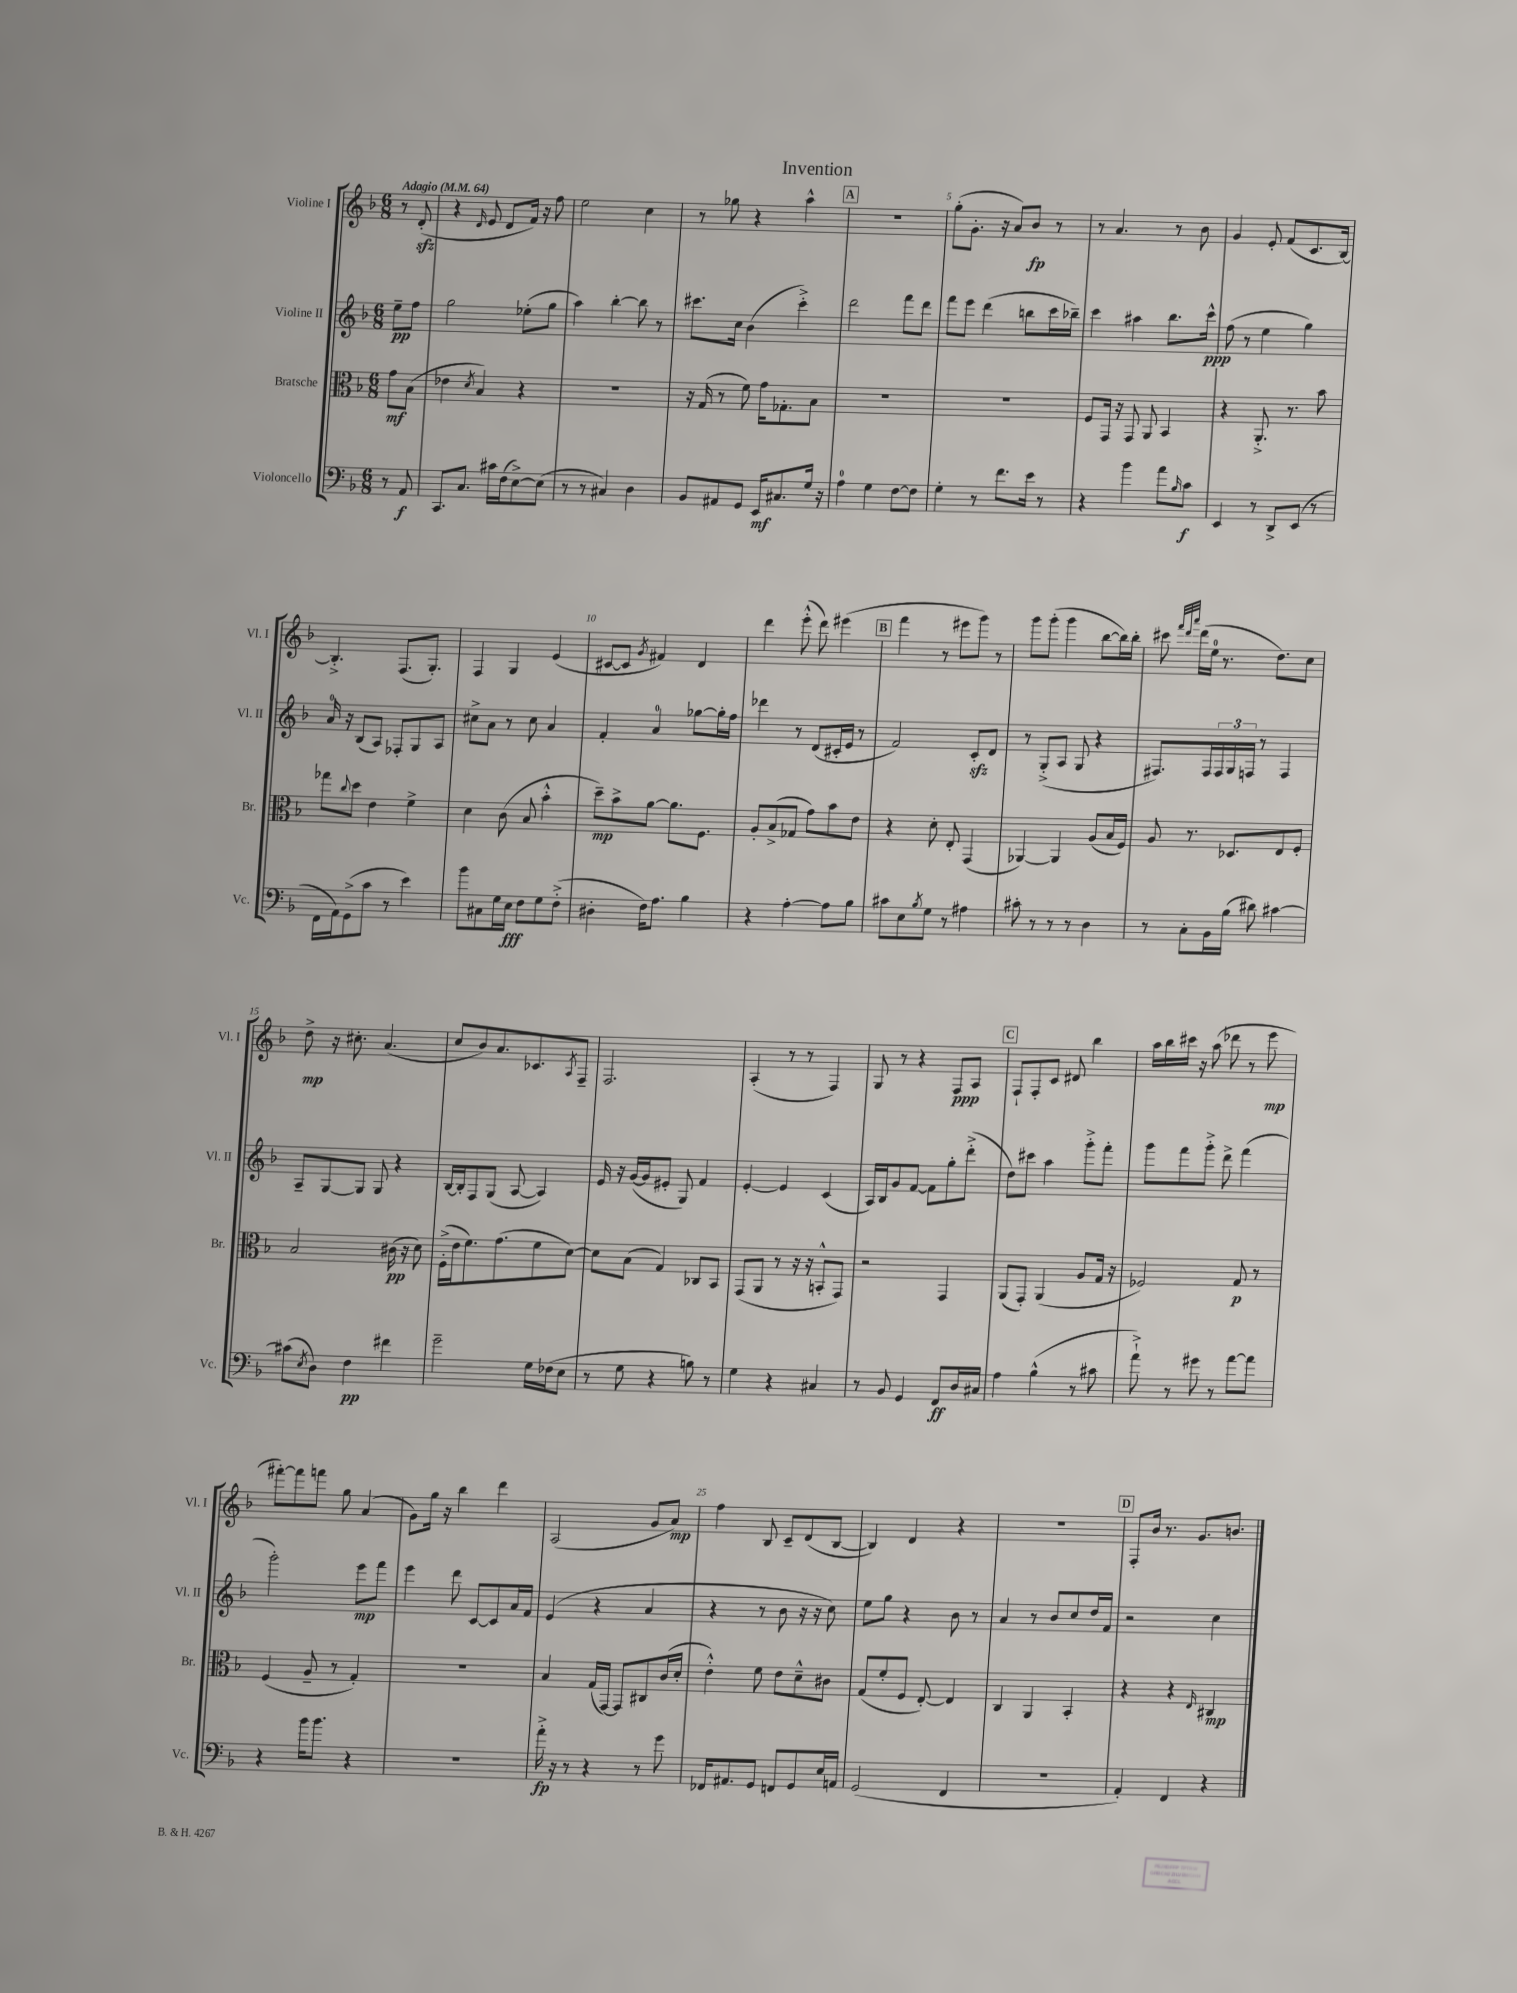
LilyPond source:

\header { title = "Invention" }
<<
\new StaffGroup <<
\new Staff = "s0" \with { instrumentName = "Violine I" shortInstrumentName = "Vl. I" } {
    \clef treble \key f \major \numericTimeSignature \time 6/8 \partial 4 \tempo "Adagio" 4 = 64
    r8 d'8-.\sfz( |
    r4 \grace { d'16 } e'8 d'8 f'16) r16 f''8 |
    e''2 c''4 |
    r8 ges''8 r4 a''4-^ |
    \mark \markup { \box "A" } R2. |
    g''8-.( g'8.-. r16 a'8) bes'8\fp r8 |
    r8 a'4. r8 bes'8 |
    g'4 e'8-. f'8( c'8. bes16~) |
    bes4.-.-> f8.( g8.-.) |
    f4 g4 e'4( |
    cis'8~ cis'8 \acciaccatura { g'8 } fis'4) d'4 |
    d'''4 e'''8-.-^( d'''8) eis'''4( |
    \mark \markup { \box "B" } f'''4 r8 eis'''8 g'''8) r8 |
    g'''8 g'''8-.( g'''4 bes''8~ bes''16) bes''16-. |
    cis'''8 \grace { f'''32 d'''32 a'''32 } d'''16( e''16-0 r8. d''8.) c''8 |
    d''8->\mp r16 cis''8.-. a'4.( |
    c''8 bes'8) a'8. ces'8. \acciaccatura { a8 } f8-- |
    f2. |
    a4-.( r8 r8 f4) |
    g8 r8 r4 f8\ppp a8 |
    \mark \markup { \box "C" } f8-! f8-. c'8 dis'8 bes''4 |
    a''16 bes''16 cis'''16 r16 a''8( des'''8 r8 e'''8\mp |
    fis'''8~-.) fis'''8 f'''8 g''8 a'4( |
    g'8) g''16 r16 bes''4 d'''4 |
    a2( g'8 a'8\mp) |
    f''4 bes8 c'8-- d'8( bes8~ |
    bes4) d'4 r4 |
    R2. |
    \mark \markup { \box "D" } f8-. bes'16 r8. g'8. b'8. \bar "|." |
}
\new Staff = "s1" \with { instrumentName = "Violine II" shortInstrumentName = "Vl. II" } {
    \clef treble \key f \major \numericTimeSignature \time 6/8 \partial 4
    e''8--\pp f''8 |
    g''2 ees''8-.( g''8 |
    a''4) bes''4~-. bes''8 r8 |
    cis'''8. c''16 bes'4( cis'''4-.->) |
    \mark \markup { \box "A" } d'''2 f'''8 d'''8 |
    f'''8 e'''8 d'''4( b''8 c'''16 bes''16--) |
    c'''4 ais''4 bes''8. c'''16-^\ppp |
    f''8( r8 e''4 g''4) |
    a'16-0 r16 bes8( a8) fes8-. g8 a8 |
    cis''8-> a'8 r8 cis''8 a'4 |
    f'4-. a'4-0 ges''8~ ges''16-. f''16 |
    des'''4 r8 d'8( cis'16-. e'16 r8 |
    \mark \markup { \box "B" } f'2) c'8-.\sfz d'8 |
    r8 g8-.->( a8 g8 r4 |
    fis8.) fis16 \tuplet 3/2 { fis16 g16 f16 } r8 f4 |
    a8-- g8~ g8 g8 r4 |
    bes16~ bes16-. f8 g8( a8~ a4) |
    e'16 r16 g'16~( g'16 eis'8-. g8) f'4 |
    e'4~-. e'4 c'4( |
    a16) bes16 g'8 f'8~ f'8 g''8-. d'''8-.->( |
    \mark \markup { \box "C" } d''8) cis'''8 a''4 g'''8-.-> f'''8-. |
    g'''8 f'''8 g'''8-.-> d'''8-> f'''4( |
    g'''2-.) e'''8\mp f'''8 |
    e'''4 d'''8 c'8~ c'8 a'16 f'16 |
    e'4( r4 a'4 |
    r4 r8 bes'8 r16 r16 c''8) |
    e''8 g''8 r4 bes'8 r8 |
    a'4 r8 bes'8 c''8 d''16 f'16 |
    \mark \markup { \box "D" } r2 c''4 \bar "|." |
}
\new Staff = "s2" \with { instrumentName = "Bratsche" shortInstrumentName = "Br." } {
    \clef alto \key f \major \numericTimeSignature \time 6/8 \partial 4
    g'8\mf bes8( |
    ees'4 \acciaccatura { d'8 } bes4) r4 |
    R2. |
    r16 g16( r8 f'8) g'16 ges8.-. bes8 |
    \mark \markup { \box "A" } R2. |
    R2. |
    f8 g,16 r16 g,8 a,8 bes,4 |
    r4 a,8.-.-> r8. bes'8 |
    ges''8 \appoggiatura { c''8 } d''8 e'4 f'4-> |
    d'4 c'8( bes8 bes'4-.-^ |
    d''8--\mp) bes'8-> a'8~ a'8. f8. |
    a8-. bes8->( ges8 g'8) bes'8 e'8 |
    \mark \markup { \box "B" } r4 d'8-. e8-. g,4( |
    aes,4~) aes,4 a8( bes16 f16) |
    a8 r8. des8. e8 f8-. |
    bes2 cis'16\pp( r16 d'8) |
    f16-.->( e'16 f'8.) g'8.( f'8 d'8~) |
    d'8 bes8( g4) ces8 bes,8 |
    g,8( a,8 r8 r16 r16 b,8-.-^ g,8) |
    r2 g,4 |
    \mark \markup { \box "C" } a,8( g,8-.) a,4( a8 g16 r16 |
    fes2) g8\p r8 |
    f4( a8-- r8 g4-.) |
    R2. |
    bes4 g16( g,16~) g,8 cis8 c'16( d'16-. |
    e'4-.-^) f'8 e'8 d'8---^ cis'8 |
    g8( f'8-. f8 e8~-.) e4 |
    c4 a,4 bes,4-. |
    \mark \markup { \box "D" } r4 r4 \grace { e16 } cis4\mp \bar "|." |
}
\new Staff = "s3" \with { instrumentName = "Violoncello" shortInstrumentName = "Vc." } {
    \clef bass \key f \major \numericTimeSignature \time 6/8 \partial 4
    r8 a,8\f |
    c,8. c8. cis'16 f16( e8~->) e8( |
    r8 r8 cis4) d4 |
    bes,8 ais,8 g,8 e,16\mf cis8. g16 r16 |
    \mark \markup { \box "A" } a4-0 g4 f8~ f8 |
    g4-. r8 f'8. e'16 r8 |
    r4 bes'4 a'8 \grace { bes16 } c'8\f |
    e,4 r8 d,8-> e,8( r8 |
    f,16 a,16) g,8->( c'8 r8 e'4) |
    bes'8 cis8 g16 e16\fff f8 g8 f8-.->( |
    dis4-. f16) a8. bes4 |
    r4 a4~-. a8 bes8 |
    \mark \markup { \box "B" } cis'8 e8 \acciaccatura { bes8 } g8 r8 ais4 |
    cis'8-. r8 r8 r8 d4 |
    r8 c8-. bes,16 bes16( dis'8) cis'4~ |
    cis'8( \acciaccatura { e8 } d8) f4\pp fis'4 |
    g'2-- g16 fes16( e8 |
    r8 g8 r4 b8) r8 |
    g4 r4 cis4 |
    r8 bes,8 g,4 f,8\ff d16 cis16 |
    \mark \markup { \box "C" } a4 bes4-^( r8 cis'8 |
    a'8-!->) r8 gis'8 r8 a'8~ a'8 |
    r4 bes'16 bes'8. r4 |
    R2. |
    a'16-.->\fp r16 r8 r4 r8 g'8 |
    fes,16 ais,8. g,8 f,8 g,8 e16 a,16 |
    g,2( f,4 |
    R2. |
    \mark \markup { \box "D" } a,4-.) f,4 r4 \bar "|." |
}
>>
>>
\layout { \context { \Score \override BarNumber.break-visibility = ##(#f #t #t) barNumberVisibility = #(every-nth-bar-number-visible 5) } }
